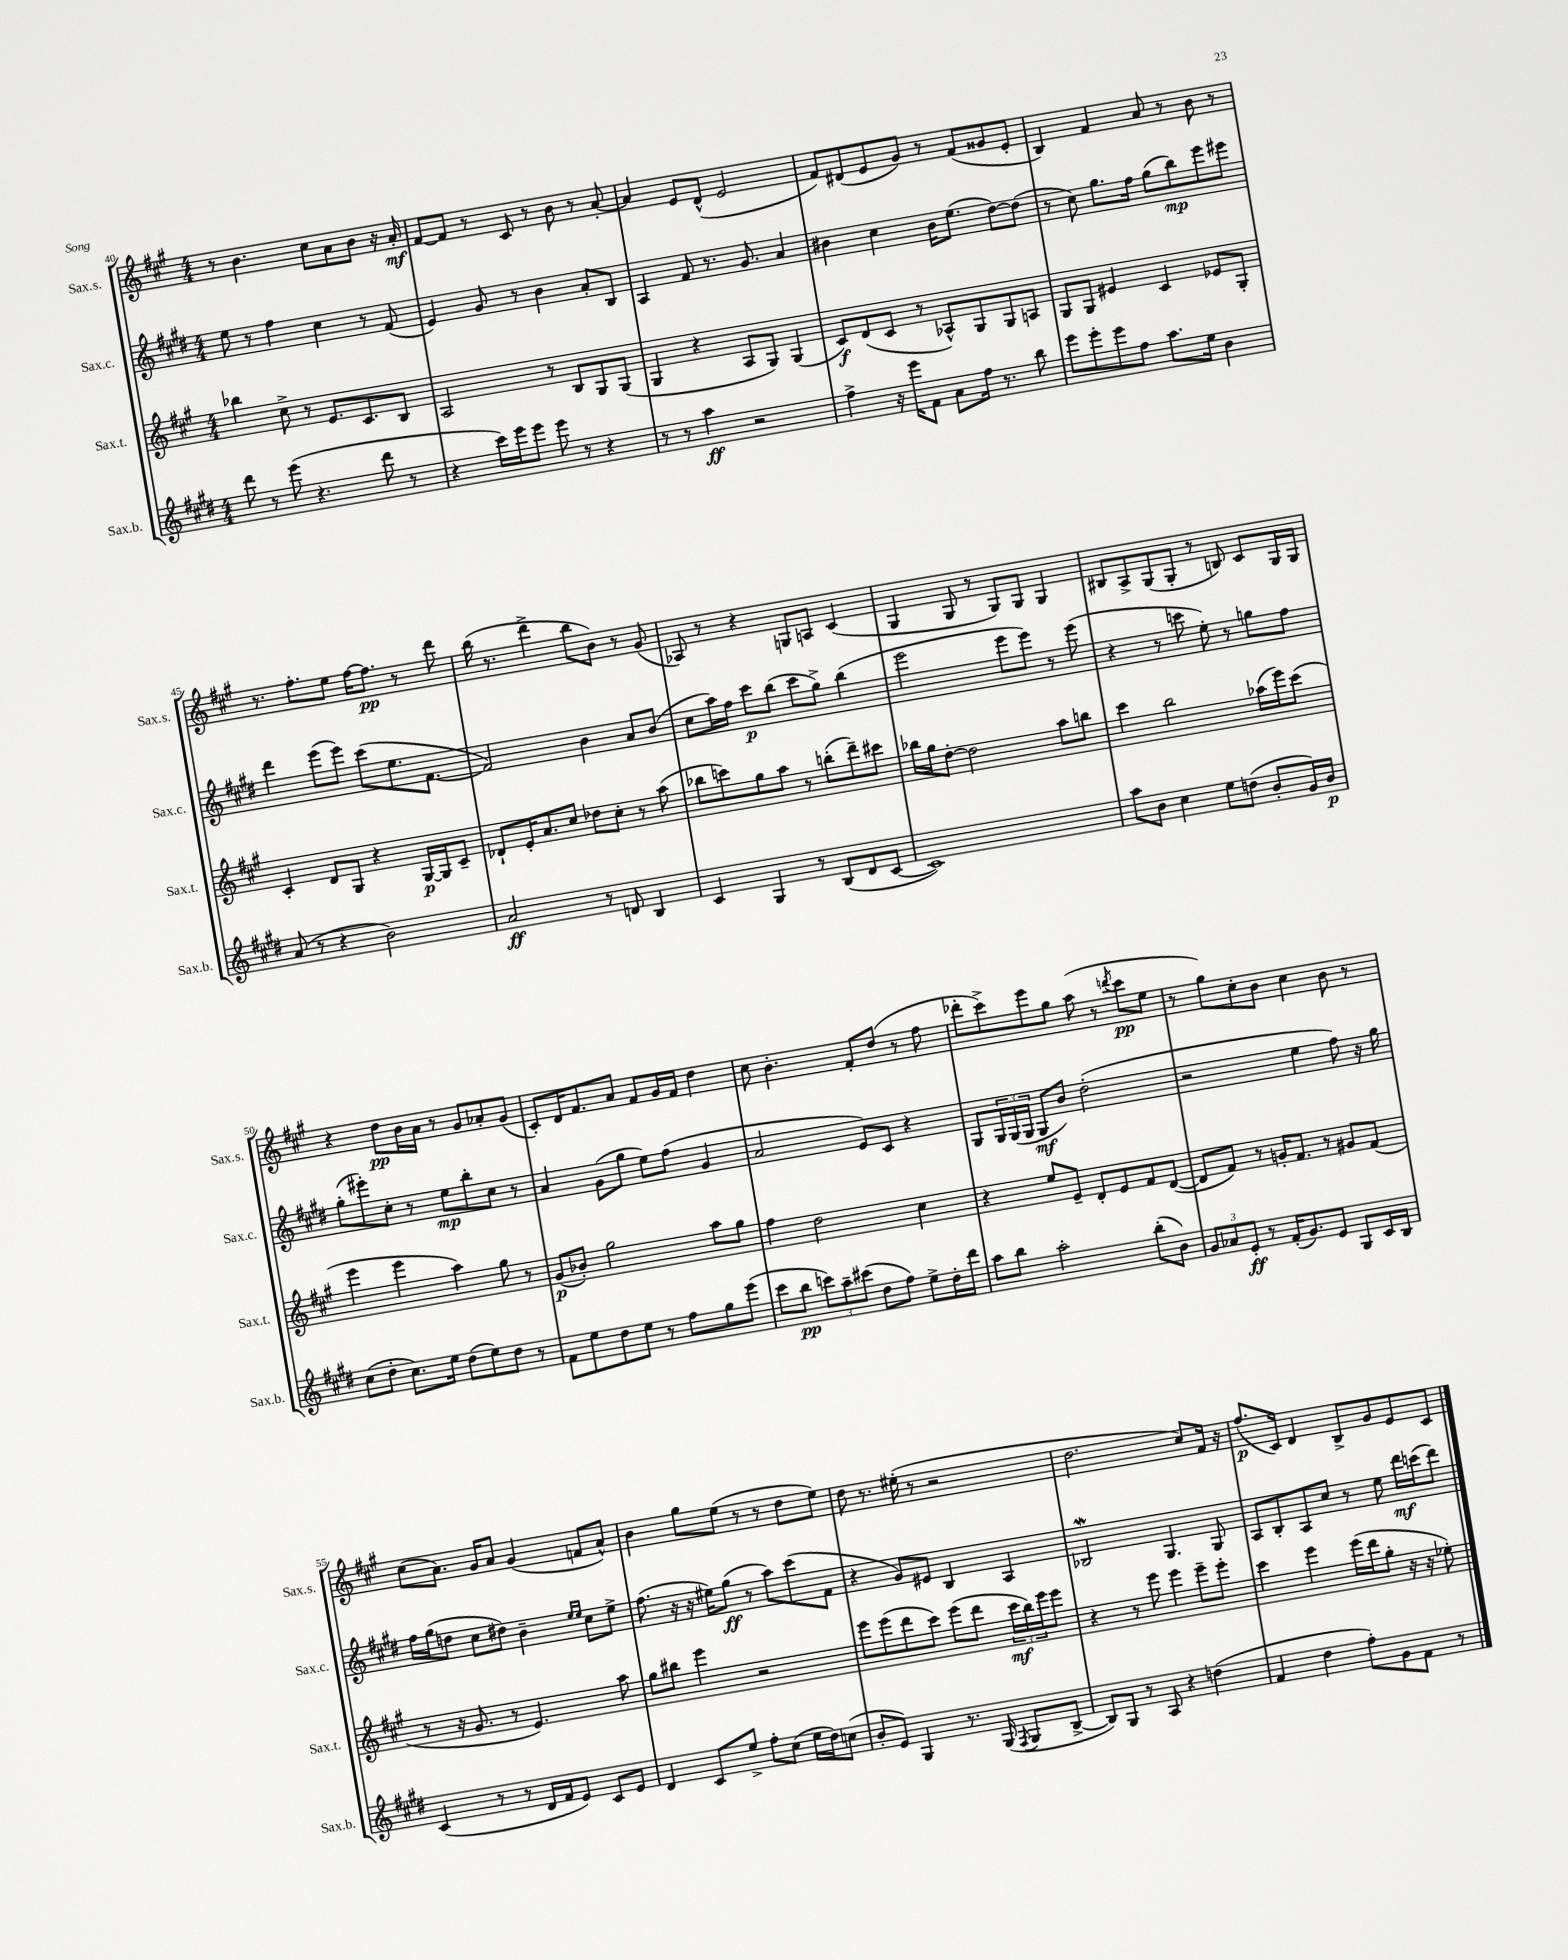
<<
\new StaffGroup <<
\new Staff = "s0" \with { instrumentName = "Sax.s." shortInstrumentName = "Sax.s." } {
    \clef treble \key a \major \numericTimeSignature \time 4/4
    r8 b'4. cis''8 a'8 b'8 r16 a'16-.\mf |
    fis'8~ fis'8 r8 cis'8 r8 b'8 r8 a'8~-. |
    a'4 e'8 d'8-^( e'2 |
    fis'8) dis'8( e'8 gis'8) r8 fis'8( gisis'8 e'8-. |
    b4) fis'4 a'8 r8 b'8 r8 |
    r8. fis''8.-. e''8 fis''16~ fis''8.\pp r8 d'''8 |
    b''16( r8. d'''4-> b''8 b'8) r8 gis'8( |
    aes8) r8 r4 g8 a8 cis'4( |
    gis4 gis8 r8 gis8) gis8 gis4 |
    bis8 a8-> gis8( gis8-. r8 b8) cis'8 gis16 gis16 |
    r4 d''8\pp b'16 a'16 r8 gis'8 aes'8-. gis'8( |
    cis'8-.) d'16 fis'8. a'8 fis'8 gis'16 fis'16 d''4 |
    cis''8 b'4.-. fis'8-. d''8( r8 fis''8 |
    des'''8-. cis'''8->) e'''8 gis''8 a''8( r8 \acciaccatura { d'''8 } cis'''8\pp e''8 |
    r8 gis''8) cis''8-. b'8 cis''4 b'8 r8 |
    cis''8( a'8.) gis'16 a'8 gis'4( f'8 a'8-^) |
    b'4 gis''8 e''8( r8 r8 d''8 e''8) |
    d''8 r8. eis''16-.( r8 r2 |
    d''2. cis''8) fis'16 r16 |
    fis''8.\p( cis'16) d'4 b8-> gis'8 e'8 cis'8 \bar "|." |
}
\new Staff = "s1" \with { instrumentName = "Sax.c." shortInstrumentName = "Sax.c." } {
    \clef treble \key e \major \numericTimeSignature \time 4/4
    e''8 r8 fis''4 cis''4 r8 fis'8( |
    e'4) gis'8 r8 b'4 a'8-. b8 |
    a4 fis'8 r8. gis'8. a'4 |
    bis'4 cis''4 bis'16 e''8.( dis''8~) dis''8( |
    r8 cis''8) gis''8. fis''16 gis''8( b''8\mp) e'''8 eis'''8 |
    dis'''4 e'''8( e'''8) cis'''8( e''8. fis'8.~ |
    fis'2) b'4 a'8 b'8( |
    cis''8 a''16) fis''16 cis'''8\p b''8( cis'''8 gis''8->) b''4( |
    e'''2 e'''8 e'''8) r8 e'''8( |
    r4 r8 c'''8 e''8-.) r8 g''8 fis''8 |
    gis''8-.( eis'''8-.) cis''8-. r8 e''8\mp b''8-. cis''8 r8 |
    a'4 gis'8( gis''8 e''8) fis''8( gis'4 |
    a'2 e'8) cis'8 r4 |
    gis8 \tuplet 3/2 { gis16 gis16( gis16 } gis8\mf b'8) dis''2-.( |
    r2 e''4 fis''8) r16 gis''16 |
    fis''16 gis''16( d''8 cis''8 dis''8) b'4-- \grace { e''16 e''16 } cis''8 e''8-> |
    fis''8.( r16 r16 eis''16) gis''8\ff( r8 a''8) cis'''8( fis'8 |
    r4 gis'8) eis'8 b4 a4 |
    bes2\mordent gis4. gis8 |
    a8 b8-. a8 cis''8 r8 e''8 dis'''16\mf c'''16( dis'''8) \bar "|." |
}
\new Staff = "s2" \with { instrumentName = "Sax.t." shortInstrumentName = "Sax.t." } {
    \clef treble \key a \major \numericTimeSignature \time 4/4
    bes''4 cis''8-> r8 e'8. cis'8. b8 |
    a2 r8 b8 gis8 gis8( |
    gis4 r4 a8 gis8) gis4( |
    cis'8\f) d'8( cis'8 r8 aes8-^) gis8 gis8 a8 |
    gis8 gis8 eis'4 cis'4 ees'8 gis8-. |
    cis'4-. d'8 gis8 r4 gis16~\p gis16 cis'8-- |
    des'8-! e'16-. a'8. cis''8 des''8 cis''8-. r8 a''8( |
    bes''8 c'''8) gis''8 a''8 r8 b''8-.( d'''8--) cis'''8 |
    bes''16 gis''16 d''8~-. d''2 a''8 b''8 |
    cis'''4 b''2 aes''16( e'''16) cis'''8( |
    e'''4 e'''4 a''4) gis''8 r8 |
    gis'8\p( bes'8-.) gis''2 a''8 gis''8 |
    fis''4 d''2 cis''4 |
    r4 e''8 e'8-- d'8-. e'8 fis'8 d'8~( |
    d'8 fis'8) r8 g'16-. fis'8. r8 gis'8 fis'8( |
    r8 r16 gis'8. r8 e'4.) a''8 |
    gis''8 bis''8 e'''4 r2 |
    e'''8 e'''8( d'''8 cis'''8) e'''8( d'''8 \tuplet 3/2 { cis'''16\mf b''16) e'''16 } e'''8 |
    r4 r8 e'''8 e'''4 e'''8-- e'''8-. |
    cis'''4 e'''4 e'''16( d'''16 gis''8-. r16 r16 ees''8-.) \bar "|." |
}
\new Staff = "s3" \with { instrumentName = "Sax.b." shortInstrumentName = "Sax.b." } {
    \clef treble \key e \major \numericTimeSignature \time 4/4
    dis'''8 r8 e'''8( r4. dis'''8 r8 |
    r4 cis'''16) e'''16 e'''8 e'''8 r8 r4 |
    r8 r8 a''4\ff r2 |
    fis''4-> r16 e'''16 fis'8 a'8 fis''16 r8. b''8 |
    e'''8 e'''8-. e'''8 fis''8 a''8. e''16 b'4 |
    a'8( r8 r4 b'2) |
    a'2\ff r8 d'8 b4 |
    cis'4 gis4 r8 b8( dis'8 cis'8~ |
    cis'1) |
    a''8 b'8 cis''4 e''8 d''8( b'8-. gis'16) b'16\p |
    cis''8( dis''8-. cis''8.) e''16 dis''8( e''8) dis''8 r8 |
    fis'8 e''8 dis''8 e''8 r8 fis''8 gis''8 e'''8( |
    cis'''8 b''8\pp \tuplet 3/2 { c'''8) a''8-- cis'''8( } dis''8 fis''8) e''8-> dis''16-. dis'''16 |
    a''8 b''8 a''2-. b''8-.( b'8) |
    \tuplet 3/2 { gis'8 aes'8 e'8-.\ff } r8 fis'16-.( gis'8.) e'8 gis8 cis'16 b16 |
    cis'4( r8 r8 dis'16 fis'16 e'8) cis'8 e'8 |
    dis'4 cis'8 e''8-> fis''8-. cis''8( e''16 dis''16) c''8( |
    b'8-. e'8) gis4 r8. gis16( \acciaccatura { fis8 } gis8 b8~-> |
    b8) gis8 r8 a8 r4 d''4( |
    fis'4 dis''4 fis''8-.) gis'8 fis'8 r8 \bar "|." |
}
>>
>>
\layout { \context { \Score currentBarNumber = #40 } }
